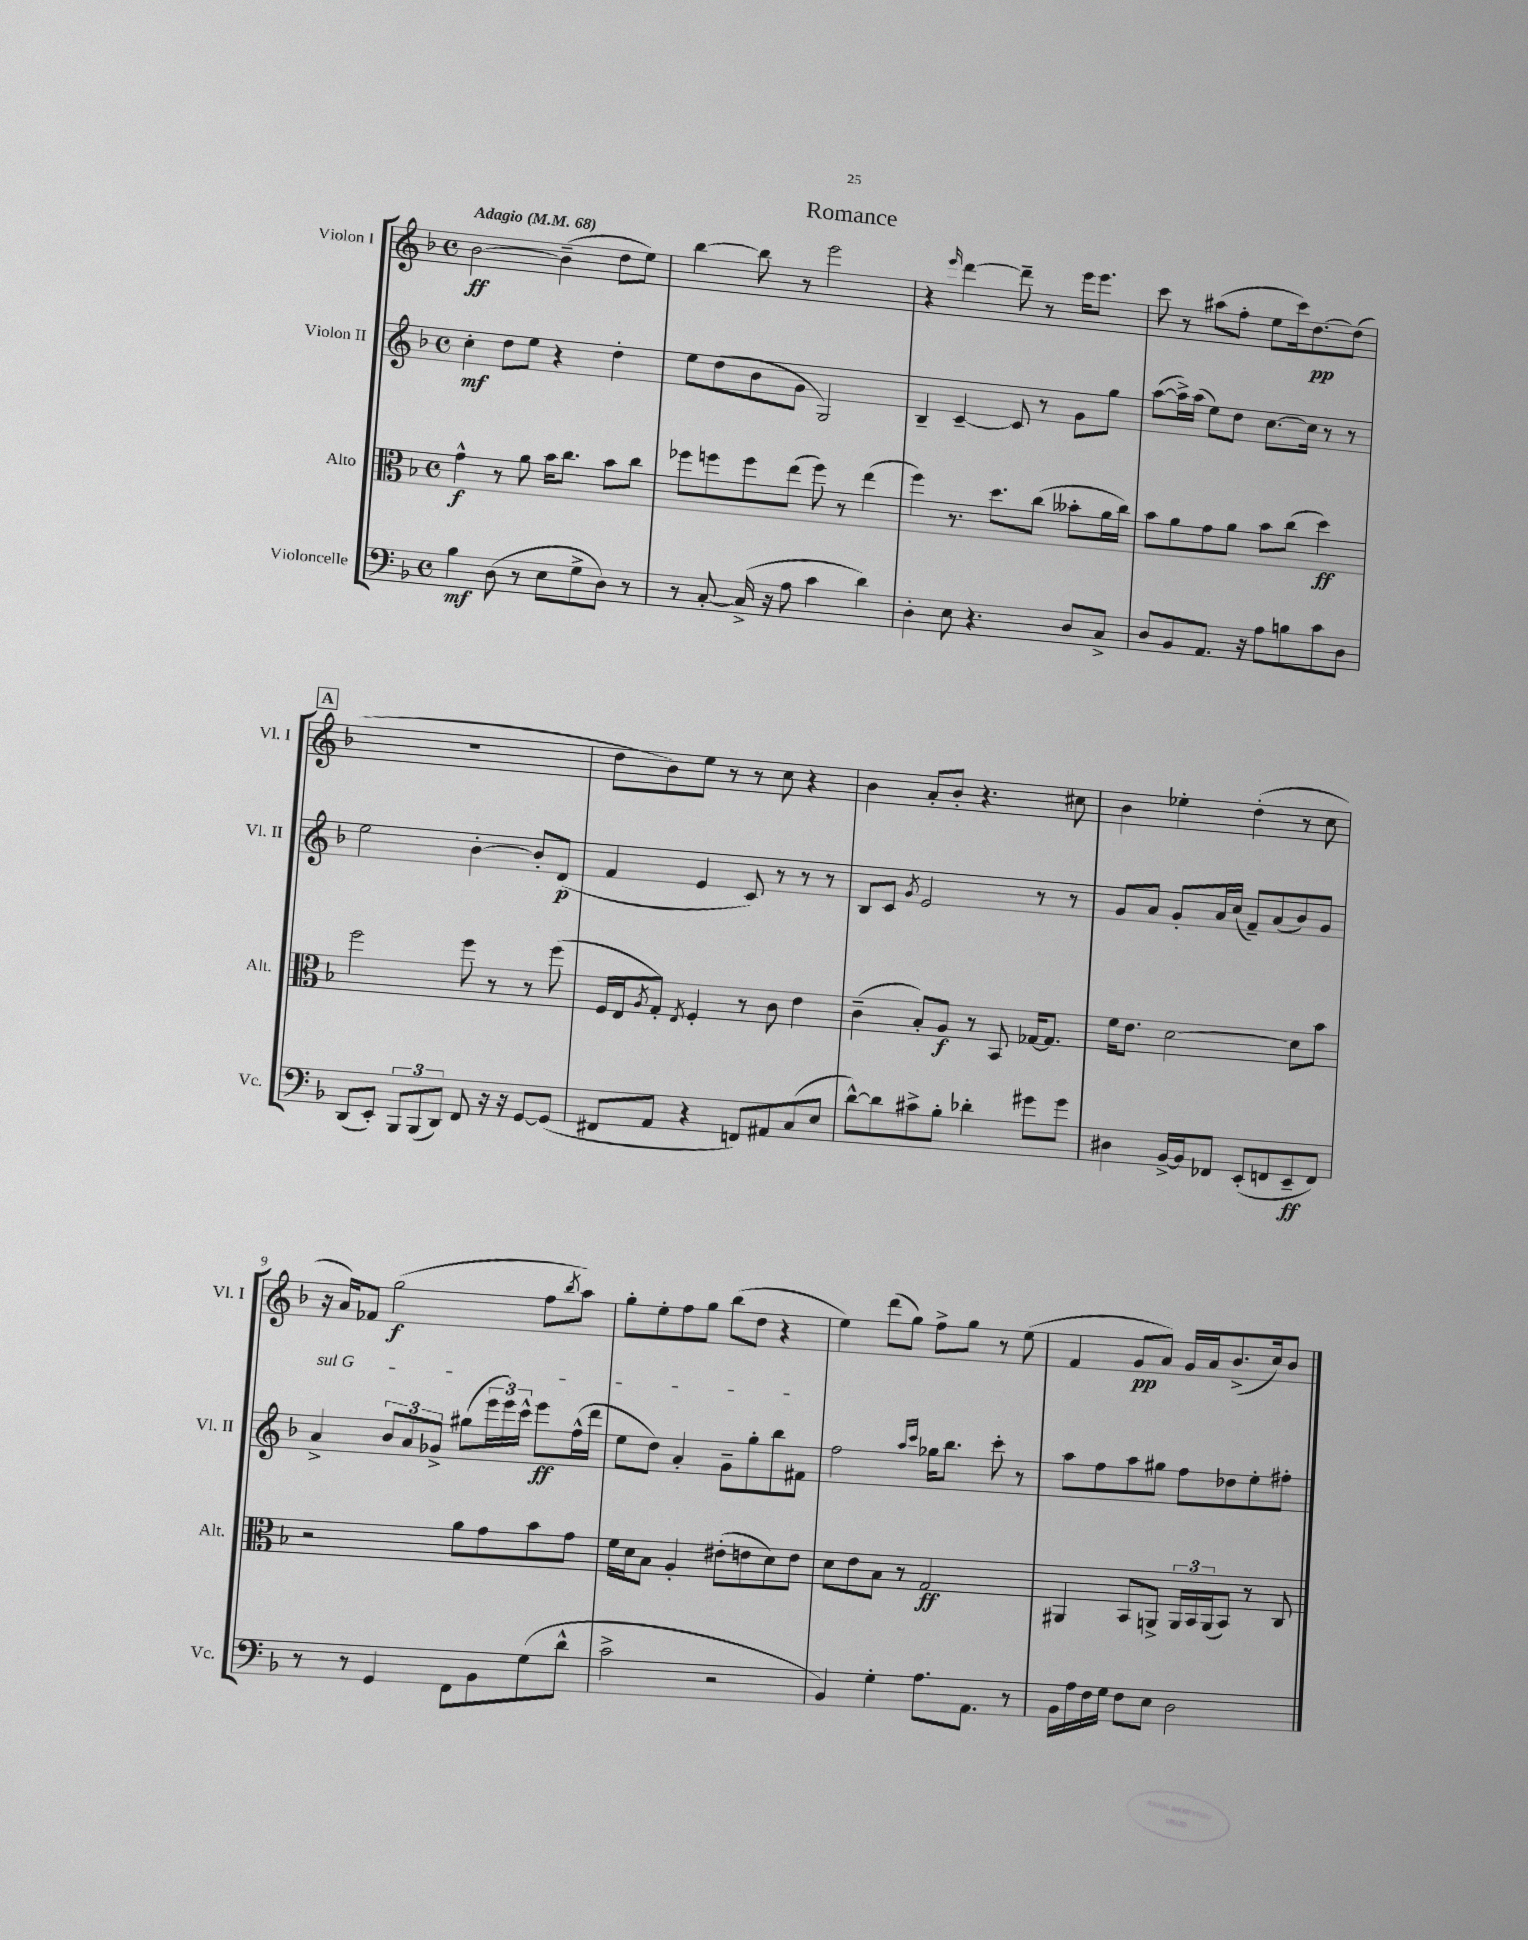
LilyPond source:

\header { title = "Romance" }
<<
\new StaffGroup <<
\new Staff = "s0" \with { instrumentName = "Violon I" shortInstrumentName = "Vl. I" } {
    \clef treble \key f \major \defaultTimeSignature \time 4/4 \tempo "Adagio" 4 = 68
    bes'2~\ff bes'4--( d''8 e''8) |
    bes''4~ bes''8 r8 e'''2 |
    r4 \grace { e'''16 } d'''4~ d'''8-- r8 e'''16 e'''8. |
    c'''8 r8 ais''8( f''8-. e''8 c'''16) d''8.~\pp d''8( |
    \mark \markup { \box "A" } r1 |
    d''8 bes'8) e''8 r8 r8 c''8 r4 |
    bes'4 a'8-. bes'8-. r4. cis''8 |
    bes'4 ees''4-. d''4-.( r8 c''8 |
    r16 a'16) fes'8 g''2\f( f''8 \acciaccatura { bes''8 } a''8) |
    g''8-. e''8-. f''8 g''8 bes''8( d''8 r4 |
    e''4) d'''8( g''8) f''8-> g''8 r8 e''8( |
    f'4 g'8\pp a'8) g'16 a'16 bes'8.->( c''16) bes'8 \bar "|." |
}
\new Staff = "s1" \with { instrumentName = "Violon II" shortInstrumentName = "Vl. II" } {
    \clef treble \key f \major \defaultTimeSignature \time 4/4
    c''4-.\mf d''8 e''8 r4 d''4-. |
    e''8 d''8( bes'8 g'8 g2) |
    bes4-- c'4~-- c'8 r8 g'8 g''8 |
    a''8~( a''16->) a''16( e''8) d''8 c''8.~ c''16 r8 r8 |
    \mark \markup { \box "A" } e''2 bes'4~-. bes'8-. d'8\p( |
    f'4 e'4 c'8) r8 r8 r8 |
    bes8 c'8 \acciaccatura { g'8 } e'2 r8 r8 |
    g'8 a'8 g'8-. a'16 c''16( f'8--) a'8( bes'8) g'8 |
    \once \override TextSpanner.bound-details.left.text = \markup { \italic "sul G" } a'4->\startTextSpan \tuplet 3/2 { bes'8 a'8 ges'8-> } gis''8( \tuplet 3/2 { e'''16 e'''16) c'''16-^ } e'''8\ff f''16-^( d'''16 |
    e''8 d''8) a'4-. g'8-- g''8-. bes''8 fis'8\stopTextSpan |
    f''2 \grace { a''16 c'''16 } ges''16 bes''8. c'''8-. r8 |
    a''8 f''8 a''8 gis''8 f''8 des''8 e''8-. fis''8-. \bar "|." |
}
\new Staff = "s2" \with { instrumentName = "Alto" shortInstrumentName = "Alt." } {
    \clef alto \key f \major \defaultTimeSignature \time 4/4
    g'4-^\f r8 a'8 bes'16 c''8. bes'8 c''8 |
    fes''8 f''8 f''8 e''8( f''8) r8 e''4( |
    f''4) r8. d''8. c''8( beses'8-. a'16 c''16) |
    bes'8 a'8 g'8 a'8 bes'8 c''8( d''4\ff) |
    \mark \markup { \box "A" } f''2 f''8 r8 r8 f''8( |
    f16 e16 \acciaccatura { a8 } g8-.) \acciaccatura { e8 } f4-. r8 c'8 e'4 |
    c'4--( bes8-.) a8\f r8 bes,8 ges16~ ges8. |
    f'16 e'8. d'2~ d'8 bes'8 |
    r2 a'8 g'8 bes'8 g'8 |
    f'16 d'16 bes8 a4-. eis'8-.( e'8 d'8) e'8 |
    d'8 e'8 bes8 r8 g2\ff |
    ais,4 bes,8 a,8-> \tuplet 3/2 { a,16 bes,16 a,16( } bes,8) r8 c8 \bar "|." |
}
\new Staff = "s3" \with { instrumentName = "Violoncelle" shortInstrumentName = "Vc." } {
    \clef bass \key f \major \defaultTimeSignature \time 4/4
    bes4\mf d8( r8 e8 g8-> d8) r8 |
    r8 c8~-. c16->( r16 a8 c'4 d'4) |
    d4-. e8 r4. d8 c8-> |
    d8 bes,8 a,8. r16 a8 b8 c'8 d8 |
    \mark \markup { \box "A" } d,8( e,8-.) \tuplet 3/2 { bes,,8 bes,,8( d,8) } f,8 r16 r16 g,8~ g,8( |
    fis,8 a,8 r4 f,8) ais,8 c8( e8 |
    d'8~-^) d'8 cis'8-> bes8-. des'4-. gis'8 gis'8 |
    dis4 bes,16~-> bes,16 fes,8 e,8-.( f,8 e,8--\ff f,8) |
    r8 r8 g,4 f,8 bes,8 g8( d'8-^ |
    c'2-> r2 |
    bes,4) g4-. a8. a,8. r8 |
    bes,16 a16 f16 g16 f8 e8 d2 \bar "|." |
}
>>
>>
